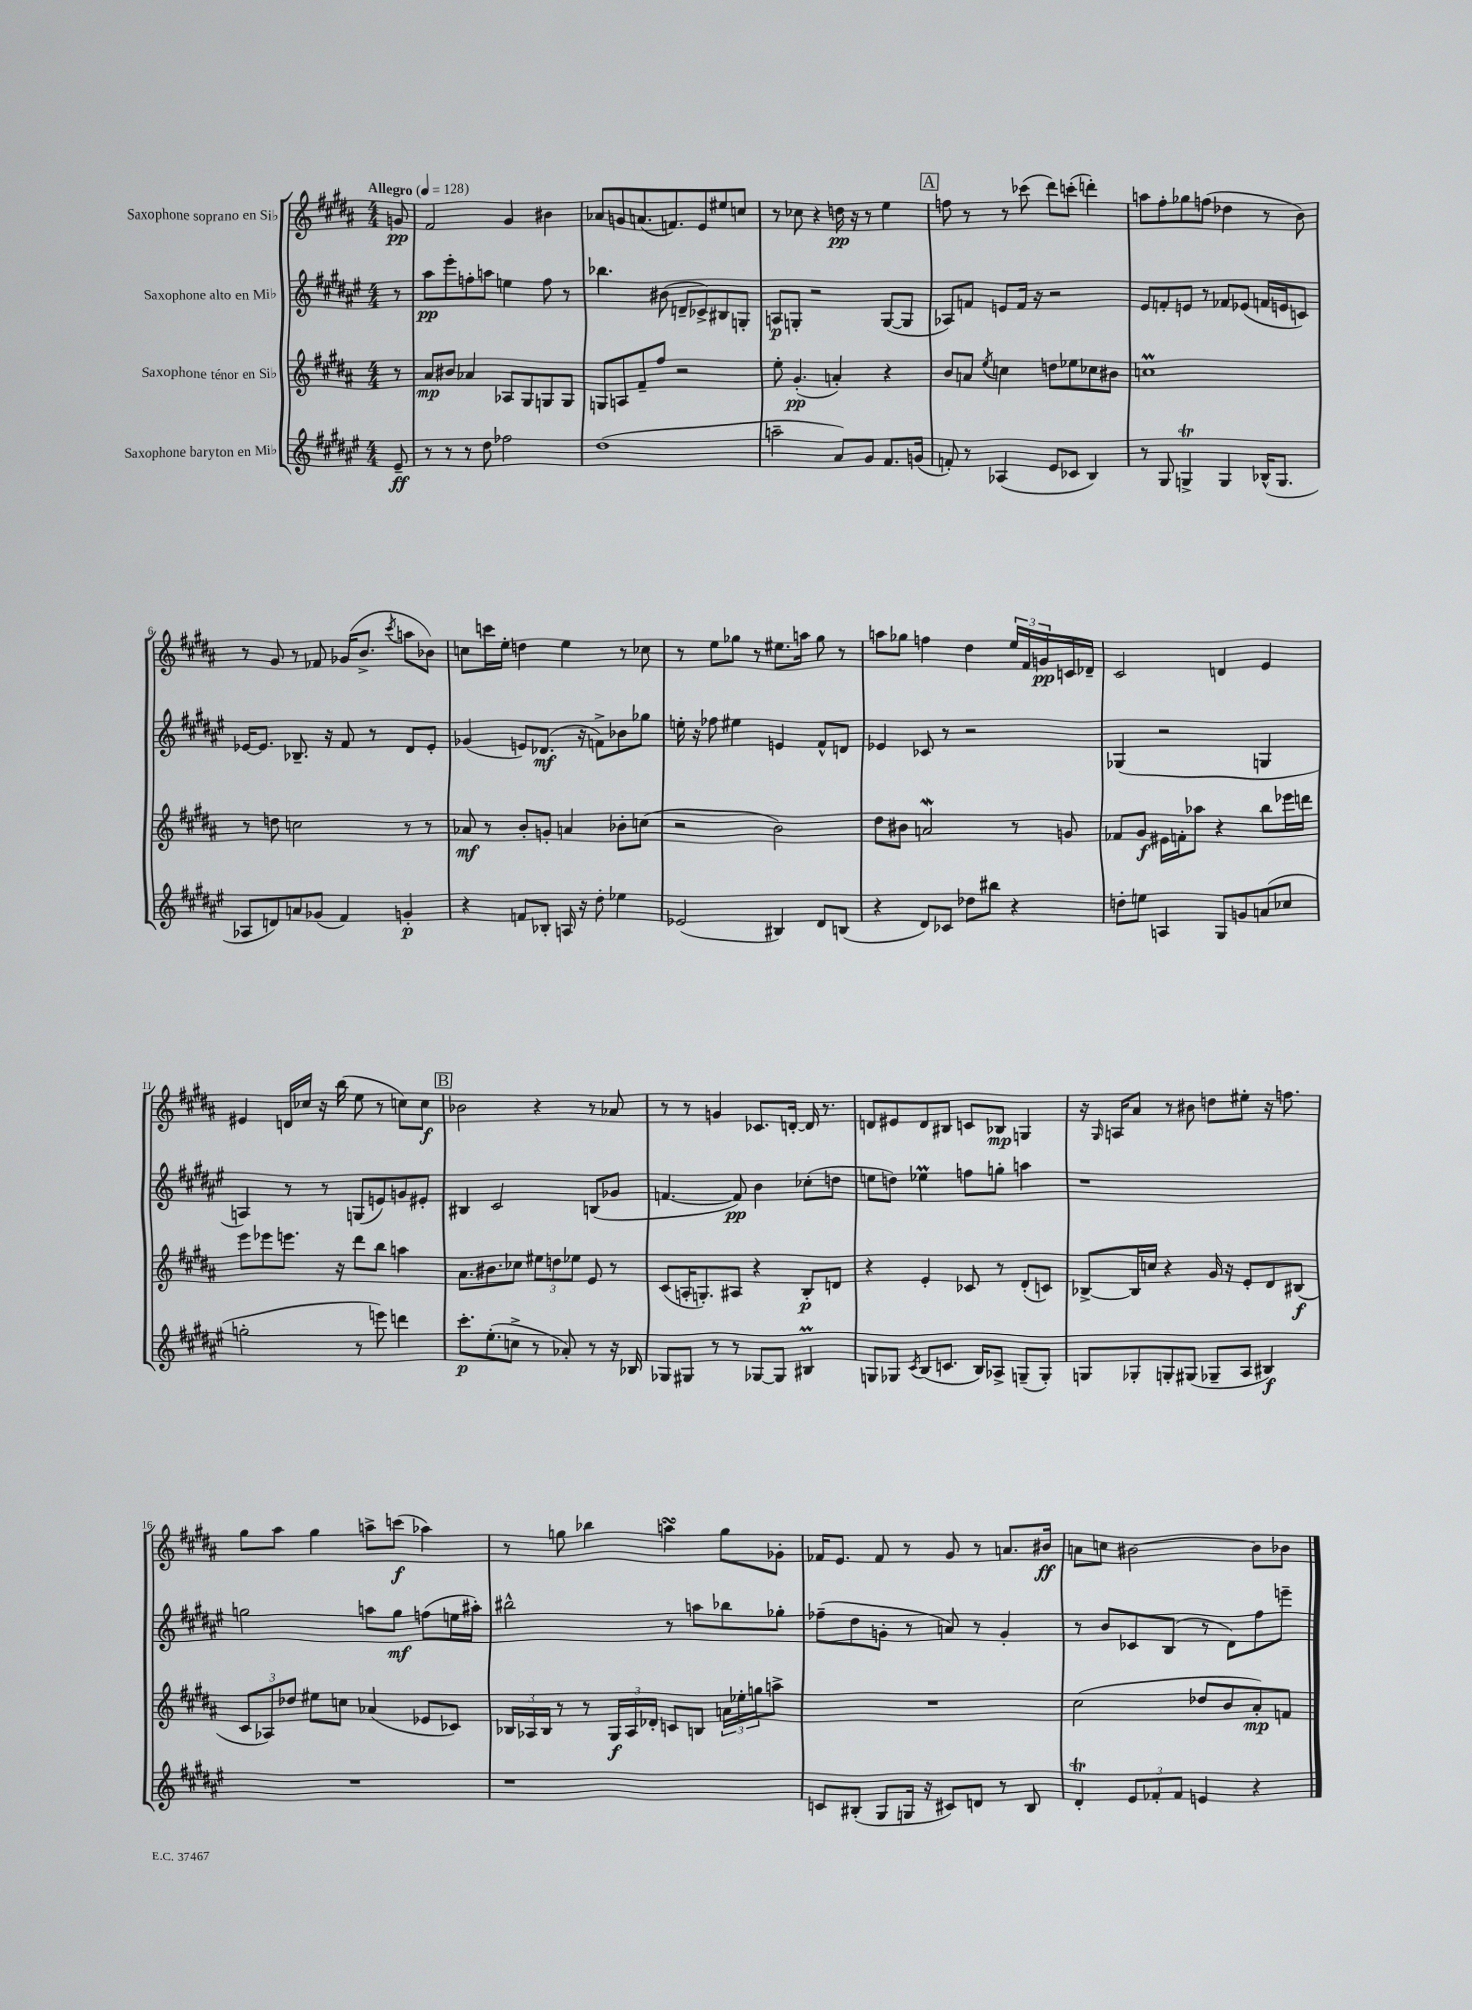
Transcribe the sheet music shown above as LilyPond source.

<<
\new StaffGroup <<
\new Staff = "s0" \with { instrumentName = "Saxophone soprano en Sib" } {
    \clef treble \key b \major \numericTimeSignature \time 4/4 \partial 8 \tempo "Allegro" 4 = 128
    g'8\pp |
    fis'2 gis'4 bis'4 |
    aes'8 g'8 a'8.( f'8.) e'8 eis''8 c''8 |
    r8 ces''8 r4 d''16\pp r16 r8 e''4 |
    \mark \markup { \box "A" } f''8 r8 r8 ces'''8( dis'''8) c'''8-.( d'''4-.) |
    a''8 fis''8-. ges''8 f''8( des''4 r8 b'8) |
    r8 gis'8 r8 fes'8 ges'16( b'8.-> \acciaccatura { cis'''8 } a''8 bes'8) |
    c''8 c'''16 e''16-. d''4 e''4 r8 ces''8 |
    r8 e''8 ges''8 r8 eis''8. a''16 ges''8 r8 |
    a''8 ges''8 f''4 dis''4 \tuplet 3/2 { e''16 fis'16 g'16\pp } c'16 des'16-- |
    cis'2 d'4 e'4 |
    eis'4 d'16 ces''16 r16 b''16( e''8 r8 c''8) c''8\f |
    \mark \markup { \box "B" } bes'2 r4 r8 aes'8 |
    r8 r8 g'4 ces'8. d'16~-. d'16 r8. |
    d'8 eis'8 d'8 bis8 c'8 bes8\mp g4 |
    r16 \grace { gis16 } a16 ais'8 r8 bis'8 d''8 eis''8-. r16 f''8. |
    gis''8 ais''8 gis''4 a''8-> c'''8\f( aes''4) |
    r8 g''8 bes''4 a''4\turn g''8 ges'8-. |
    fes'16 e'8. fes'8 r8 gis'8 r8 a'8. bis'16\ff |
    a'8 c''8 bis'2~ bis'8 bes'8 \bar "|." |
}
\new Staff = "s1" \with { instrumentName = "Saxophone alto en Mib" } {
    \clef treble \key fis \major \numericTimeSignature \time 4/4 \partial 8
    r8 |
    ais''8\pp eis'''8-. f''8-. a''8 e''4 f''8 r8 |
    bes''4. bis'8( d'8-- ces'8->) bis8 g8-. |
    a8\p g8-. r2 g8~( g8 |
    \mark \markup { \box "A" } aes8) f'8 e'8 f'16 r16 r2 |
    eis'8 f'8-. e'8 r8 fes'8 ees'8( f'16 e'16 c'8) |
    ees'16~ ees'8. bes8.-- r16 fis'8 r8 dis'8 ees'8-. |
    ges'4( e'8) des'8.\mf( r16 f'8->) bes'8 ges''8 |
    e''16-. r16 fes''8 eis''4 e'4 fis'8-^ d'8 |
    ees'4 ces'8 r8 r2 |
    ges4( r2 g4 |
    a4) r8 r8 g8( e'8) g'8 eis'8-. |
    \mark \markup { \box "B" } bis4 cis'2 b8( ges'8 |
    f'4.~ f'8\pp) b'4 ces''8-.( d''8 |
    e''8 d''8) ees''4\prall f''8 g''8-. a''4 |
    r1 |
    g''2 a''8 g''8\mf f''8( e''16 ais''16-.) |
    bis''2-^ r8 a''8 bes''8 ges''8-. |
    fes''8--( dis''8 g'8-. r8 a'8) r8 g'4-. |
    r8 b'8 ces'8 b8( r8 dis'8) fis''8 e'''8-- \bar "|." |
}
\new Staff = "s2" \with { instrumentName = "Saxophone ténor en Sib" } {
    \clef treble \key b \major \numericTimeSignature \time 4/4 \partial 8
    r8 |
    ais'8\mp bis'8 aes'4 aes8 gis8 g8 g8 |
    g8 a8 fis'8-- fis''8 r2 |
    e''8-. gis'4.-.\pp( a'4-.) r4 |
    \mark \markup { \box "A" } b'8 a'8 \acciaccatura { e''8 } c''4 d''8 ees''8 ces''8 bis'8 |
    c''1\prall |
    r8 d''8 c''2 r8 r8 |
    aes'8\mf r8 b'8-. g'8-. a'4 bes'8-. c''8( |
    r2 b'2) |
    dis''8 bis'8 a'2\mordent r8 g'8 |
    fes'8 gis'8\f eis'16 f'16-. aes''8 r4 b''8 ees'''16 d'''16 |
    e'''8 ees'''8 e'''8. r16 dis'''8 b''8 a''4 |
    \mark \markup { \box "B" } ais'8. bis'8. ces''8 \tuplet 3/2 { eis''8 d''8 ees''8 } e'8 r8 |
    cis'8( a16-. g8.-.) ais8 r4 b8-.\p d'8 |
    r4 e'4-. ces'8 r8 dis'8-.( c'8) |
    bes8~-> bes16 c''16 r4 gis'16 r16 e'8-. dis'8 bis8\f( |
    \tuplet 3/2 { cis'8 aes8) des''8 } eis''8 c''8 aes'4( ees'8 ces'8) |
    \tuplet 3/2 { bes16 aes16 bes16 } r8 r8 \tuplet 3/2 { gis16\f aes16 des'16-. } c'8 b8 \tuplet 3/2 { a'16 ees''16-. g''16 } a''8-> |
    R1 |
    cis''2( des''8 b'8 ais'8-.\mp) f'8 \bar "|." |
}
\new Staff = "s3" \with { instrumentName = "Saxophone baryton en Mib" } {
    \clef treble \key fis \major \numericTimeSignature \time 4/4 \partial 8
    eis'8--\ff |
    r8 r8 r8 dis''8 fes''2 |
    dis''1( |
    a''2-- ais'8) gis'8 fis'8. g'16( |
    \mark \markup { \box "A" } f'8-.) r8 aes4( eis'8 ces'8 b4) |
    r8 gis8 g4->\trill g4 bes16-^( g8. |
    aes8 d'8) a'8 ges'8( fis'4) g'4-.\p |
    r4 f'8 bes8-. a16 r16 dis''8-. ees''4 |
    ees'2( bis4) dis'8 b8( |
    r4 dis'8) ces'8 des''8 bis''8 r4 |
    d''8-. e''8 a4 gis8 g'8 a'8( ces''8 |
    g''2-. r8 e'''8) d'''4 |
    \mark \markup { \box "B" } cis'''8.-.\p eis''8.-.( c''8-> r8 aes'8-.) r8 r16 bes16 |
    ges8 gis8 r8 r8 ges8~ ges8 bis4\prall |
    g8 ges8 \acciaccatura { cis'8 } b8( c'8. b16) aes8-> g8--( g8-.) |
    g8 ges8-. g8-. gis8( ges8-- ais8 bis4\f) |
    R1 |
    r1 |
    c'8 bis8-.( gis8 g16 r16 cis'8) d'8 r8 bis8 |
    dis'4-.\trill \tuplet 3/2 { eis'8 fes'8-. fes'8 } e'4 r4 \bar "|." |
}
>>
>>
